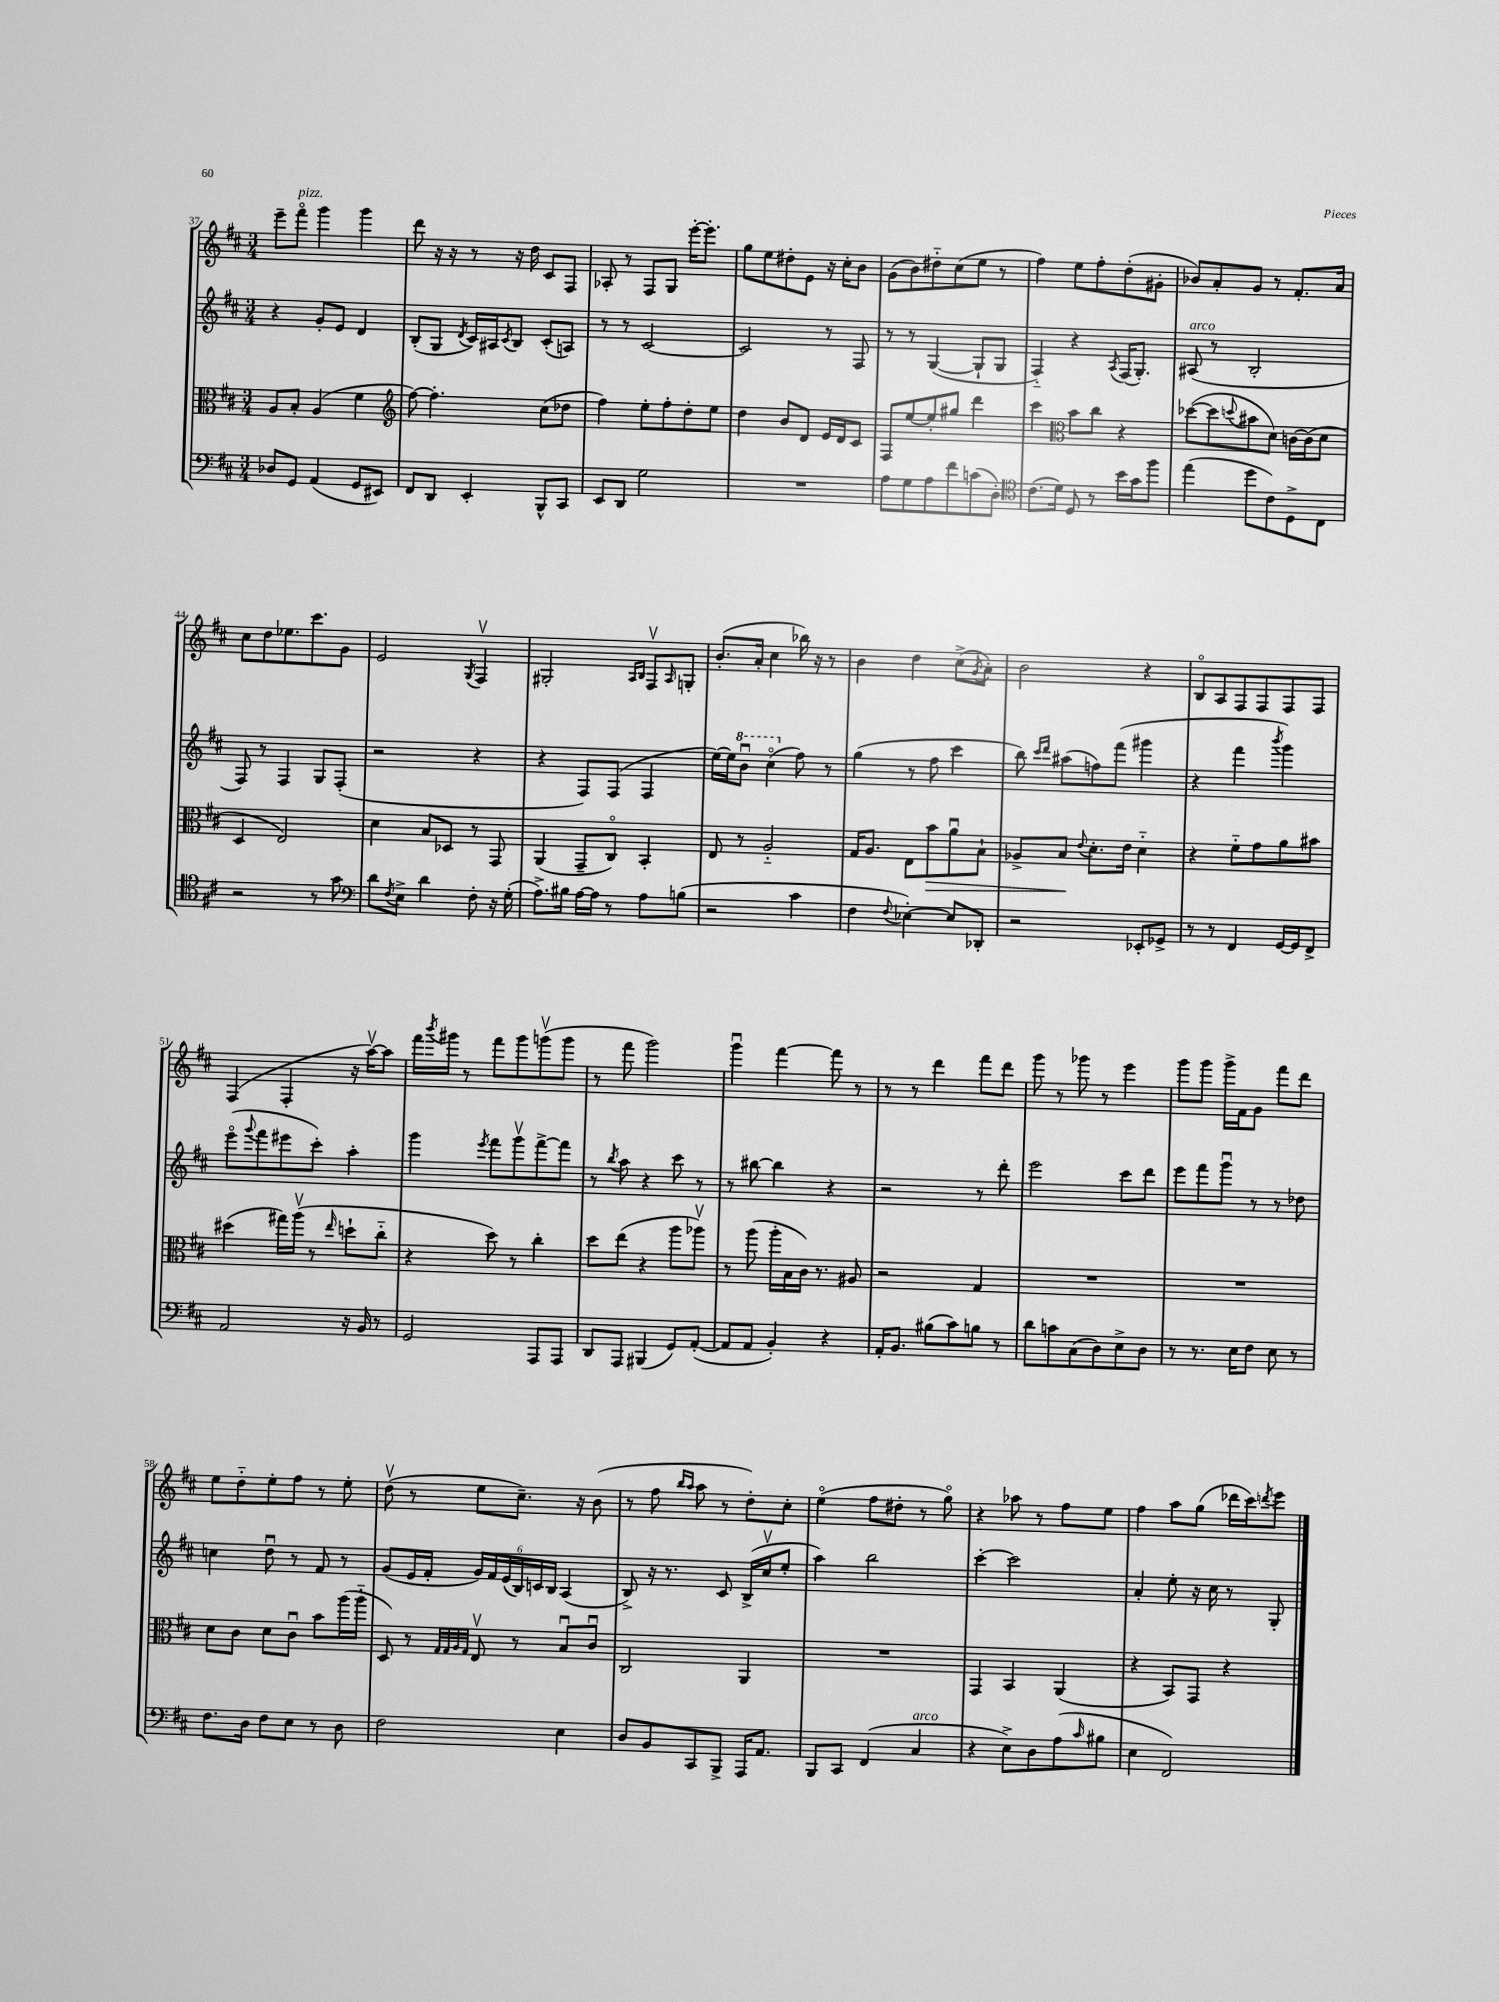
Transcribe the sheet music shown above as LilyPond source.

<<
\new StaffGroup <<
\new Staff = "s0" {
    \clef treble \key d \major \numericTimeSignature \time 3/4
    e'''8-- fis'''8\flageolet^\markup { \italic "pizz." } g'''4 g'''4 |
    d'''8 r16 r16 r8 r16 d''16 cis'8 fis8 |
    aes8-. r8 fis8 g8 e'''16~-. e'''8.-. |
    g''8 e''8 dis''8-. e'8 r16 cis''16-. b'8 |
    g'8( b'8) dis''8-_ cis''8( e''8 r8 |
    fis''4) e''8 fis''8-. d''8-.( gis'8-. |
    bes'8) a'8-. g'8 r8 fis'8.-. a'16 |
    cis''8 d''8 ees''8. cis'''8. g'8 |
    e'2 \acciaccatura { g8 } fis4\upbow |
    gis2-. \grace { a16 b16 } fis8\upbow \grace { a16 } g8-. |
    b'8.-.( a'16-. cis''4 bes''16) r16 r8 |
    b'4 d''4 cis''8->( \acciaccatura { g'8 } a'8-.) |
    b'2 r4 |
    b8\flageolet a8 fis8 fis8 fis8 fis8 |
    fis4( fis4-. r16 a''16~\upbow) a''8 |
    fis'''16 \acciaccatura { b'''8 } gis'''16 r8 fis'''8 gis'''8 g'''8\upbow( g'''8 |
    r8 fis'''8 g'''2) |
    g'''4\downbow fis'''4~ fis'''8 r8 |
    r8 r8 d'''4 fis'''8 d'''8 |
    g'''8 r8 ges'''8 r8 e'''4 |
    g'''8 g'''8 g'''16-> fis'16 g'8 fis'''8 d'''8 |
    e''8 d''8-_ e''8-. fis''8 r8 e''8-. |
    d''8\upbow( r8 e''8 cis''8.--) r16 b'8( |
    r8 fis''8 \grace { b''16 a''16 } a''8 r8 d''8-.) cis''8-. |
    e''4\flageolet( fis''8 dis''8-. r8 g''8\flageolet) |
    r4 aes''8 r8 fis''8 e''8 |
    fis''4 a''8 g''8( des'''16 cis'''16) \acciaccatura { d'''8 } e'''8 \bar "|." |
}
\new Staff = "s1" {
    \clef treble \key d \major \numericTimeSignature \time 3/4
    r4 g'8-. e'8 d'4 |
    b8-.( g8 \acciaccatura { d'8 } cis'16) ais16 \acciaccatura { cis'8 } b8 cis'8-.( a8) |
    r8 r8 cis'2~ |
    cis'2 r8 fis8 |
    r8 r8 g4~( g8-! g8 |
    fis4-_) r4 \acciaccatura { a8 } fis16( g8.-.) |
    ais8^\markup { \italic "arco" }( r8 b2-. |
    fis8) r8 fis4 g8 fis8-.( |
    r2 r4 |
    r4 fis8) fis8( fis4 |
    e''16~) e''16 \ottava #1 b''8\downbow cis'''4\flageolet( \ottava #0 fis''8) r8 |
    g''4( r8 fis''8 cis'''4 |
    b''8) \grace { cis'''16 d'''16 } ais''8( f''8) fis'''8( gis'''4 |
    r4 fis'''4 \acciaccatura { b'''8 } g'''4) |
    e'''8\flageolet( \appoggiatura { g'''8 } fis'''8 eis'''8 cis'''8-.) a''4-. |
    g'''4 \acciaccatura { e'''8 } fis'''8 g'''8\upbow fis'''8~-> fis'''8 |
    r8 \acciaccatura { b''8 } a''8 r4 cis'''8 r8 |
    r8 bis''8~ bis''4 r4 |
    r2 r8 d'''8-. |
    e'''2 cis'''8 d'''8 |
    e'''8 fis'''8 g'''8\downbow r8 r8 des''8 |
    c''4 d''8\downbow r8 fis'8 r8 |
    g'8( e'16 fis'16-. \tuplet 6/4 { g'16) fis'16 e'16( b16) c'16 b16 } a4( |
    b8->) r16 r8. cis'8 b16->( cis''16\upbow e''8-. |
    a''4) b''2 |
    cis'''4~-. cis'''2 |
    a'4-. e''8-. r16 cis''16 r8 g8-. \bar "|." |
}
\new Staff = "s2" {
    \clef alto \key d \major \numericTimeSignature \time 3/4
    a8 b8-. a4( fis'4 |
    \clef treble fis''8~) fis''4.-. cis''8( des''8 |
    fis''4) e''8-. fis''8-. d''8-. e''8 |
    d''4 b'8 d'8 e'16 d'16 cis'8 |
    fis8 e''8~ e''8-. gis''8 d'''4 |
    cis'''4 \clef alto b'8 cis''8 r4 |
    des''8~( des''8 \appoggiatura { d''8 } bis'8 d'8) c'16~ c'16( d'8 |
    d4 e2) |
    d'4 b8 des8 r8 g,8 |
    a,4( g,8-- cis8\flageolet) b,4-. |
    e8 r8 a2-_ |
    g16 a8. e8 b'8\> a'8\downbow b8-! |
    aes8-> b8\! \appoggiatura { e'8 } d'8.-. e'16 d'4-_ |
    r4 fis'8-_ g'8 a'8 bis'8 |
    dis''4( gis''16) a''16\upbow( r8 \grace { e''16 } d''8-! cis''8-_ |
    r4 d''8) r8 cis''4-. |
    d''8 e''8( r4 a''8 aes''8\upbow) |
    r8 a''8( a''16-. b16 cis'16) r8. ais8 |
    r2 g4 |
    R2. |
    R2. |
    d'8 cis'8 d'8 cis'8\downbow b'8 a''16( a''16-_ |
    d8) r8 \grace { g32 g32 a32 g32 } e8\upbow r8 b8\downbow cis'8\downbow |
    cis2 a,4 |
    R2. |
    g,4 b,4 a,4( |
    r4 b,8) g,8 r4 \bar "|." |
}
\new Staff = "s3" {
    \clef bass \key d \major \numericTimeSignature \time 3/4
    des8 g,8 a,4( g,8 eis,8) |
    fis,8 d,8 e,4-. b,,8-^ cis,8 |
    e,8 d,8 g2 |
    R2. |
    a8 g8 a8 fis'8 c'8( d8-.) |
    \clef tenor cis'8.( d'16) d8 r8 b'16 g'16 fis''8 |
    e''4( d''8 cis'8) d8-> cis8 |
    r2 r8 g'8 |
    \clef bass d'8 \acciaccatura { fis8 } e8-> d'4 fis8-. r16 g16-.( |
    a8.->) bis16 a16~ a16 r8 a8 b8( |
    r2 cis'4 |
    fis4 \appoggiatura { fis8 } ees4~-.) ees8 des,8-. |
    r2 ees,8-. ges,8-> |
    r8 r8 fis,4 g,16~ g,16 fis,8-> |
    a,2 r16 b,16 r8 |
    g,2 a,,8 a,,8 |
    d,8 a,,8 bis,,4( g,8) a,8~-.( |
    a,8 a,8 b,4-.) r4 |
    a,16-. b,8. bis8( cis'8) b8 r8 |
    d'8 c'8 cis8( d8) e8-> d8 |
    r8 r8. e16 fis8 e8 r8 |
    fis8. d16 fis8 e8 r8 d8 |
    fis2 e4 |
    d8 b,8 cis,8 b,,8-> a,,16 a,8. |
    b,,8 cis,8 fis,4( cis4^\markup { \italic "arco" } |
    r4 e8->) d8 a8( \grace { cis'16 } bis8 |
    e4 fis,2) \bar "|." |
}
>>
>>
\layout { \context { \Score currentBarNumber = #37 } }
